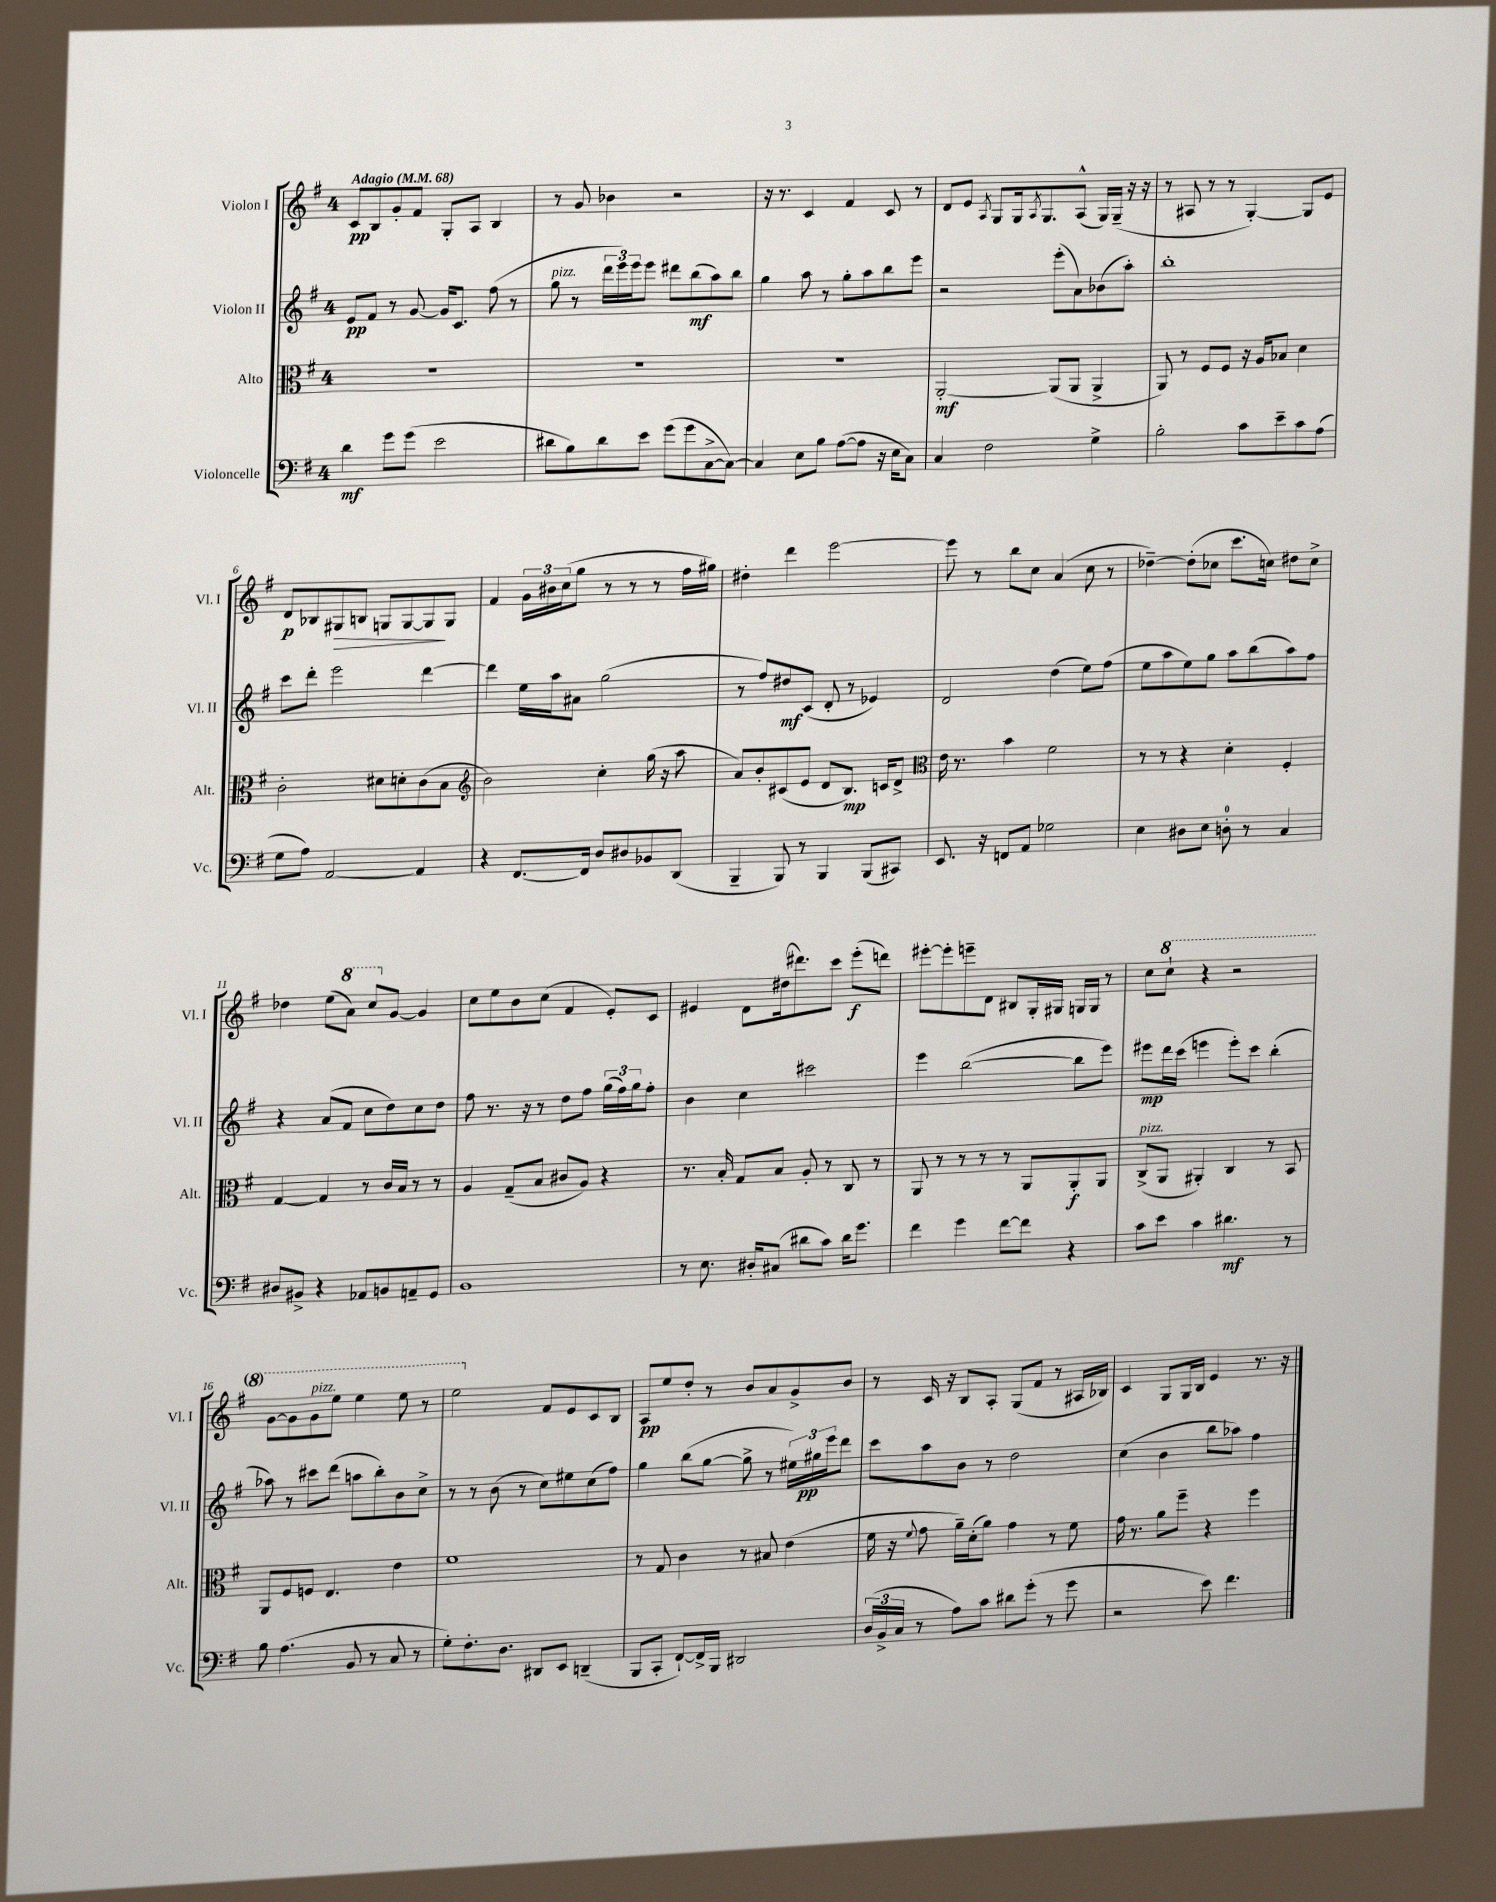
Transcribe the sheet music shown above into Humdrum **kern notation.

**kern	**kern	**kern	**kern
*staff4	*staff3	*staff2	*staff1
*clefF4	*clefC3	*clefG2	*clefG2
*k[f#]	*k[f#]	*k[f#]	*k[f#]
*M4/4	*M4/4	*M4/4	*M4/4
*MM68	*MM68	*MM68	*MM68
4d	1r	8e	8c
.	.	8f#	8B
8g	.	8r	8g'
(8g	.	[8g	8f#
2e	.	16g]	8G'
.	.	8.c	.
.	.	.	8A
.	.	(8ff#	4B
.	.	8r	.
=	=	=	=
8d#	1r	8gg	8r
8B)	.	8r	8g
8d#	.	24ddd	4b-
.	.	24eee)	.
.	.	24eee	.
8e	.	8eee	.
(8g	.	8ddd#	2r
8g	.	(8bb	.
[8C^	.	8aa)	.
8C_)	.	8bb	.
=	=	=	=
4C]	1r	4gg	16r
.	.	.	8.r
8E	.	8aa	4c
8B	.	8r	.
([8A	.	8gg'	4f#
8A]	.	8aa	.
16r	.	8bb	8c
16E	.	.	.
8C)	.	8eee	8r
=	=	=	=
4C	[2AA'	2r	8d
.	.	.	8e
.	.	.	8qA
2F#	.	.	8G
.	.	.	16G
.	.	.	8qA
.	.	.	8.G
.	(8AA]	(8eee'	.
.	8AA	8a)	(8A^^
4G^	4AA^	(8b-	16G)
.	.	.	(16G~
.	.	8aa')	16r
.	.	.	16r
=	=	=	=
2B'	8AA)	1bb'	8r
.	8r	.	8A#
.	8F#	.	8r
.	8F#	.	8r
8c	16r	.	[4G')
.	16A	.	.
8e~	8B-	.	.
8c	4d	.	8G]
(8A	.	.	8e
=	=	=	=
8G	2c'	8ccc	8d
8A)	.	8ddd'	8B-
[2AA	.	2eee	8G#
.	.	.	8B
.	8d#	.	8G
.	8d'	.	[8G
4AA]	(8c	[4ddd	8G]
.	8B	.	8G
=	=	=	=
*	*clefG2	*	*
4r	2b)	4ddd]	4f#
[8.FF#	.	16ee	24g
.	.	.	24b#
.	.	16aa	.
.	.	.	(24cc
.	.	8a#	8gg
16FF#]	.	.	.
8D	4cc'	(2gg	8r
8D#	.	.	8r
8BB-	(16gg	.	8r
.	16r	.	.
(8DD	8aa	.	16ff#
.	.	.	16gg#)
=	=	=	=
4BBB~	8a)	8r	4dd#'
.	8b'	8ff#)	.
8BBB)	(8c#	8dd#	4ddd
8r	8e	(8c	.
4BBB	8d	8d'	[2eee
.	8.B)	8r	.
(8BBB	.	4e-)	.
.	16c	.	.
8CC#)	8d^	.	.
=	=	=	=
*	*clefC3	*	*
8.EE	16e	2d	8eee]
.	8.r	.	.
.	.	.	8r
16r	.	.	.
8FF	4b	.	8bb
8AA	.	.	8cc
2G-	2f#	(4dd	(4a
.	.	8ee)	8cc
.	.	(8ff#	8r
=	=	=	=
4E	8r	8ee	[4dd-~)
.	8r	8aa	.
8D#	4r	8ee)	(8dd-']
8E	.	8gg	8cc-
8D'	4d'	8aa	8.ccc
8r	.	(8bb	.
.	.	.	16cc)
4C	4F#'	8aa)	8dd#
.	.	8ff#	8cc^
=	=	=	=
8D#	[4G	4r	4dd-
8BB#^	.	.	.
4r	4G]	(8a	(8ee
.	.	8f#	8aa)
8AA-	8r	8cc	8ccc
8BB	16c	8dd)	[8g
.	16B	.	.
8AA~	8r	8cc	4g]
8GG	8r	8dd	.
=	=	=	=
1BB	4A	8ff#	8cc
.	.	8.r	8ee
.	(8G~	.	8b
.	.	16r	.
.	8B	8r	(8cc
.	8c#	8dd	4f#
.	8A)	8ff#	.
.	4r	(24gg	8e')
.	.	24ff#)	.
.	.	24gg	.
.	.	8ff#'	8c
=	=	=	=
8r	8.r	4b	4e#
8.E	.	.	.
.	16B'	.	.
.	8G	4cc	8d
16D#'	.	.	.
(8C#	8B	.	(16dd#
.	.	.	8.ddd#)
8d#	8A'	2ccc#	.
8c)	8r	.	8ccc
16d#	8C	.	(8eee'
8.g	.	.	.
.	8r	.	8ddd)
=	=	=	=
4f#	8AA	4eee	[8eee#'
.	8r	.	8eee#']
4g	8r	([2bb	8eee~
.	8r	.	8d
[8f#	8r	.	8B#
8f#]	8AA	.	16G'
.	.	.	16G#
4r	8AA'	8bb]	16G
.	.	.	16G
.	8AA	8eee)	8r
=	=	=	=
8c	(8C^	8eee#	8cc
8e	8AA	16ddd	8ccc`
.	.	(16ccc	.
4c	4AA#')	4eee	4r
4.d#	4C	8eee')	2r
.	.	8ccc	.
.	8r	(4bb'	.
8r	8BB	.	.
=	=	=	=
8B	8AA	8aa-)	[8gg
(4.A	8F#	8r	8gg]
.	8F	8ccc#	8gg
.	4.E	(8ddd	8eee
8BB	.	8aa	4eee
8r	.	8bb')	.
8C	4e	8b	8eee
8r	.	8cc^	8r
=	=	=	=
8G')	1f#	8r	2eee
8.F#'	.	8r	.
.	.	(8b	.
8.D	.	.	.
.	.	8r	.
8DD#	.	8cc)	8f#
8EE	.	8ee#	8e
(4DD~	.	(8cc	8c
.	.	8ff#)	8B
=	=	=	=
8BBB	8r	4gg	8A
8CC'	8G	.	8ee
[8FF#`)	4c	(8bb	8dd'
16FF#^]	.	[8gg	8r
16BBB	.	.	.
2DD#	8r	8gg^]	8b
.	8B#	8r	8a
.	(4e	24ee#)	8g^
.	.	24gg#	.
.	.	24eee	.
.	.	8ddd	8b
=	=	=	=
(24D	16f#	8ccc	8r
24BB^	.	.	.
.	16r	.	.
24C	.	.	.
.	8qqf#	.	.
8r	8g	8aa	16c
.	.	.	16r
8A)	16a~)	8b	8B
.	(16d'	.	.
8c	8a)	8r	8A'
8d#	4g	2dd	(8G
(8g'	.	.	8f#
8r	8r	.	8r
8g	8f#	.	16A#
.	.	.	16B-)
=	=	=	=
2r	16g	(4cc	4c
.	8.r	.	.
.	8a	4b	8G
.	8ff#~	.	16G
.	.	.	16B
8e)	4r	8bb	4e
4.f#	.	8aa-)	.
.	4ff#	4ff#	8.r
.	.	.	16r
==	==	==	==
*-	*-	*-	*-
